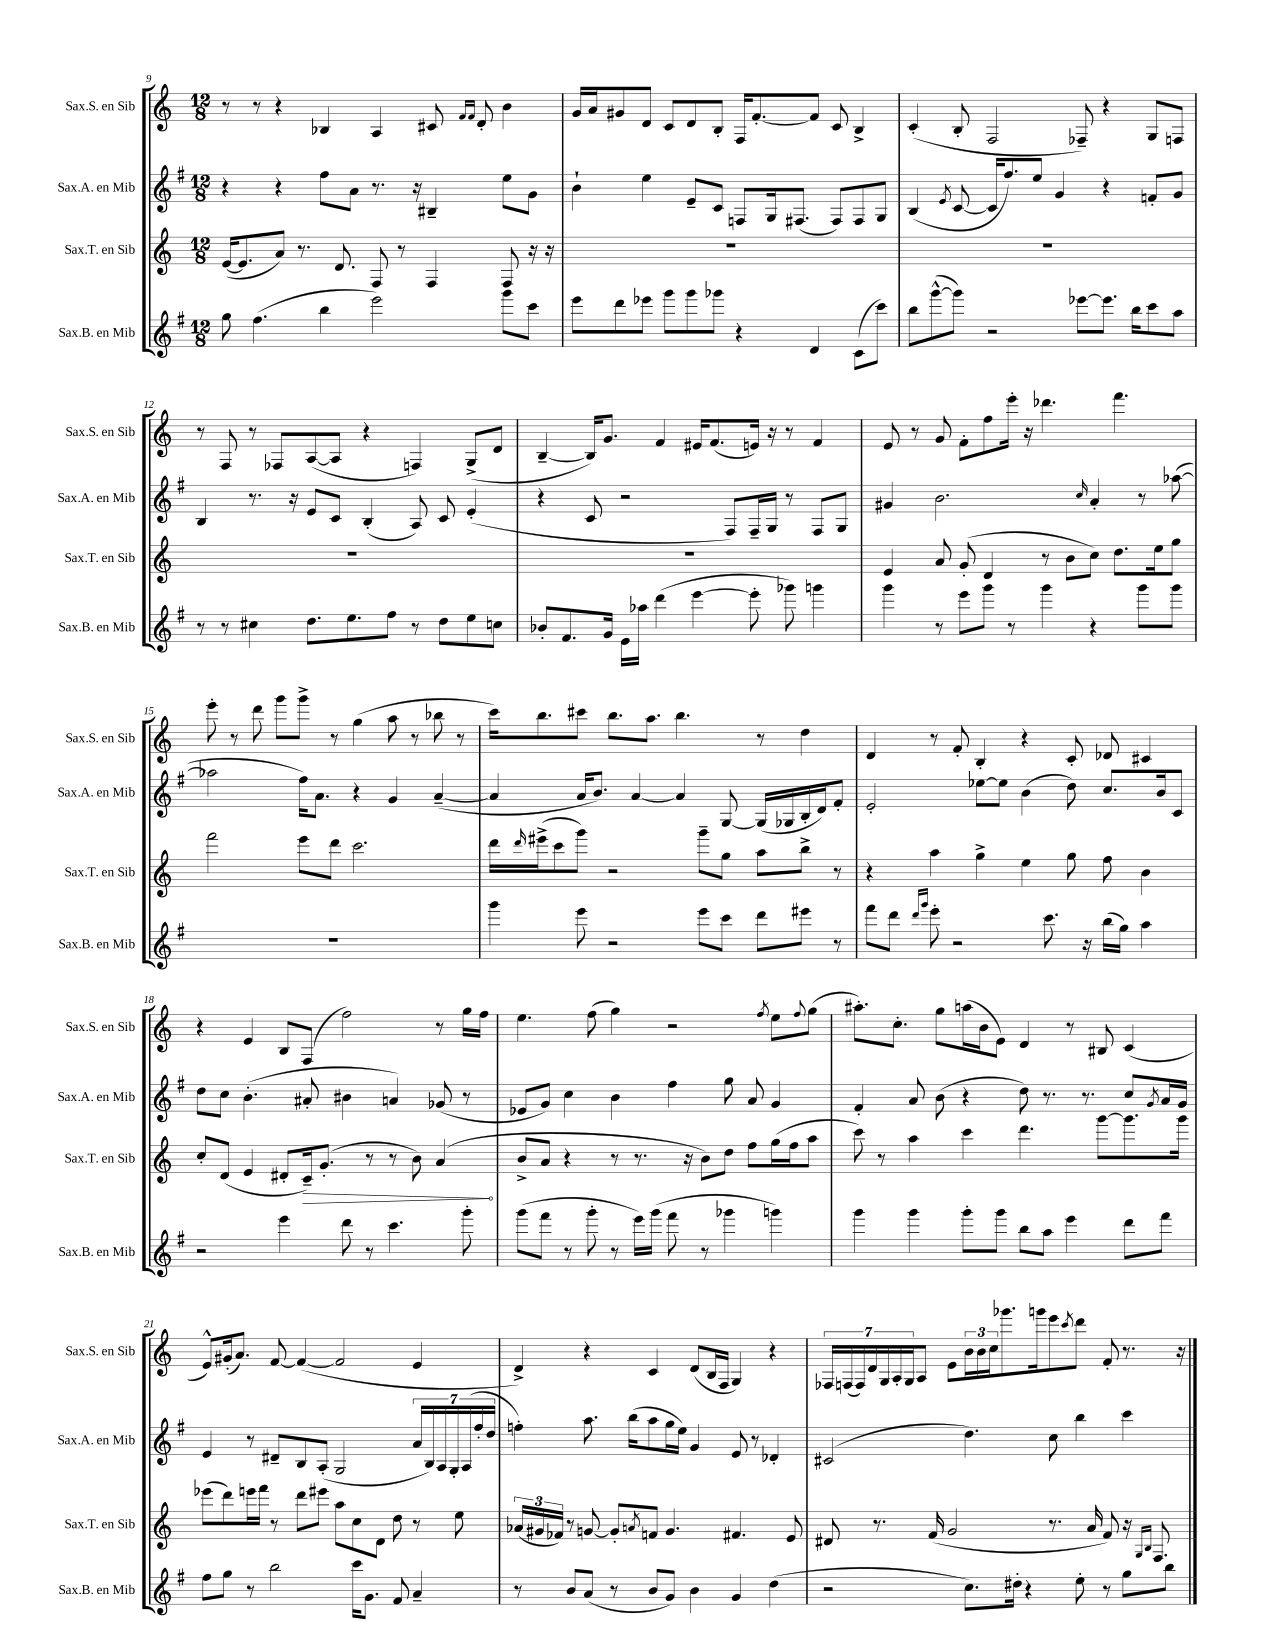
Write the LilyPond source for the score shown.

<<
\new StaffGroup <<
\new Staff = "s0" \with { instrumentName = "Sax.S. en Sib" shortInstrumentName = "Sax.S. en Sib" } {
    \clef treble \key c \major \numericTimeSignature \time 12/8
    r8 r8 r4 bes4 a4 cis'8 \grace { f'16 f'16 } d'8-. b'4 |
    g'16 a'16 gis'8 d'8 c'8 d'8 b8-. f16 f'8.~-. f'8 c'8 b4-> |
    c'4-.( b8-. f2 fes8--) r4 g8 f8 |
    r8 f8 r8 fes8 a8~( a8 r4 f4) g8->( d'8 |
    b4~-- b16) g'8. f'4 eis'16 f'8.( e'16) r16 r8 f'4 |
    e'8 r8 g'8 f'8-. f''8 e'''16-. r16 des'''4. f'''4. |
    e'''8-. r8 d'''8 g'''8 g'''8-> r8 g''4( a''8 r8 bes''8 r8 |
    c'''16) b''8. cis'''8 b''8. a''8. b''4. r8 d''4 |
    d'4 r8 f'8-. b4-. r4 c'8-. des'8 cis'4 |
    r4 e'4 b8 f8( f''2) r8 g''16 f''16 |
    e''4. f''8( g''4) r2 \acciaccatura { f''8 } e''8 \appoggiatura { f''8 } g''8( |
    ais''8.-.) c''8.-. g''8 a''16( b'16 e'8) d'4 r8 bis8 c'4( |
    e'8-^) gis'16-.( a'8.) f'8~ f'4~( f'2 e'4 |
    d'4->) r4 c'4 d'8( b16 f16 g4) r4 |
    \tuplet 7/4 { fes16 f16( f16) d'16 g16 a16-. g16 } a8 e'8 \tuplet 3/2 { b'16 b'16 c''16 } ges'''8. g'''16 e'''8 \acciaccatura { c'''8 } d'''8 f'8-. r8. r16 \bar "|." |
}
\new Staff = "s1" \with { instrumentName = "Sax.A. en Mib" shortInstrumentName = "Sax.A. en Mib" } {
    \clef treble \key g \major \numericTimeSignature \time 12/8
    r4 r4 fis''8 a'8 r8. r16 bis4-- e''8 g'8 |
    b'4-! e''4 e'8-- c'8 f8 g16 fis8.( fis8) fis8 g8 |
    b4( \acciaccatura { e'8 } c'8~ c'16 fis''8.) e''8 g'4 r4 f'8-. g'8 |
    b4 r8. r16 e'8 c'8 b4-.( a8) c'8 e'4-.( |
    r4 c'8 r2 fis8) fis16-- g16 r8 fis8 g8 |
    gis'4 b'2. \grace { c''16 } a'4-. r8 aes''8~( |
    aes''2 fis''16) a'8. r4 g'4 a'4~--( |
    a'4 a'16 b'8.) a'4~ a'4 g8~ g16( ges16 b16-. d'16) fis'8-. |
    e'2-. ees''8~ ees''8 b'4( d''8) c''8. b'16 c'8 |
    d''8 c''8 b'4.-.( ais'8-. bis'4 a'4) ges'8( r8 |
    ees'8 g'8) c''4 b'4 fis''4 g''8 a'8 g'4 |
    fis'4-. a'8 b'8( r4 d''8) r8. r8. c''8 \acciaccatura { g'8 } a'16 g'16 |
    e'4 r8 dis'8-- b8 a8-.( g2 \tuplet 7/4 { a'16 b16) a16 g16-. a16( fis''16-. d''16 } |
    f''4-.) a''8. b''16( a''8 g''16 e''16) g'4 e'8 r8 des'4-. |
    cis'2( d''4.) c''8 b''4 c'''4 \bar "|." |
}
\new Staff = "s2" \with { instrumentName = "Sax.T. en Sib" shortInstrumentName = "Sax.T. en Sib" } {
    \clef treble \key c \major \numericTimeSignature \time 12/8
    e'16~( e'8. a'8) r8. d'8. f8 r8 f4 f8 r16 r16 |
    R1. |
    R1. |
    R1. |
    R1. |
    e'4 a'8 g'8-.( d'4 r8 b'8 c''8) d''8. e''16 g''8 |
    f'''2 e'''8 d'''8 c'''2. |
    d'''16 \grace { d'''16 } eis'''16->( c'''8 g'''8) r2 g'''8-- g''8 a''8 b''8-> r8 |
    r4 a''4 g''4-> e''4 g''8 f''8 b'4 |
    c''8-. d'8( e'4 dis'8-. \once \override Hairpin.circled-tip = ##t c'16--\>) g'8.-.( r8 r8 b'8) a'4\!( |
    b'8-> a'8 r4 r8 r8. r16 b'8) d''8 f''8 g''16( f''16 a''8 |
    c'''8) r8 a''4 c'''4 d'''4. g'''8~ g'''8. g'''16 |
    ees'''8( d'''8) e'''16 f'''16 r8 d'''8 eis'''8 a''8 c''8 d'8 d''8 r8 e''8 |
    \tuplet 3/2 { aes'16( gis'16 fes'16) } r8 g'8~ g'8-. \acciaccatura { a'8 } f'8 g'4. fis'4. e'8 |
    dis'8 r8. f'16( g'2 r8. a'16 f'8) r16 \grace { g16 b16 } f8. \bar "|." |
}
\new Staff = "s3" \with { instrumentName = "Sax.B. en Mib" shortInstrumentName = "Sax.B. en Mib" } {
    \clef treble \key g \major \numericTimeSignature \time 12/8
    g''8 fis''4.( b''4 e'''2) g'''8 c'''8 |
    e'''8 d'''8 ees'''8 g'''8 g'''8 ges'''8 r4 d'4 c'8( c'''8) |
    b''8 g'''8~-^( g'''8) r2 ees'''8~ ees'''8. b''16 c'''8 a''8 |
    r8 r8 cis''4 d''8. e''8. fis''8 r8 d''8 e''8 c''8 |
    bes'8-. fis'8. g'16 e'16 aes''16 d'''4( e'''4~ e'''8-. ges'''8) g'''4 |
    g'''4 r8 e'''8 g'''8 r8 g'''4 r4 g'''8 g'''8 |
    R1. |
    g'''4 e'''8 r2 e'''8 c'''8 d'''8 eis'''8 r8 |
    fis'''8 d'''8 \grace { d'''16 g'''16 } e'''8-. r2 c'''8. r16 b''16( g''16) a''4 |
    r2 e'''4 d'''8 r8 c'''4. g'''8-. |
    g'''8( fis'''8 r8 g'''8-. r8 e'''16) g'''16( fis'''8 r8 ges'''4 g'''4) |
    g'''4 g'''4 g'''8-. g'''8 b''8 a''8 e'''4 d'''8 fis'''8 |
    fis''8 g''8 r8 b''2 c'''16 g'8. fis'8 a'4-- |
    r8 b'8 a'8( r8 b'8 g'8) b'4 g'4 d''4( |
    r2 c''8.) dis''16-. r4 e''8-. r8 g''8 b''8 \bar "|." |
}
>>
>>
\layout { \context { \Score currentBarNumber = #9 } }
